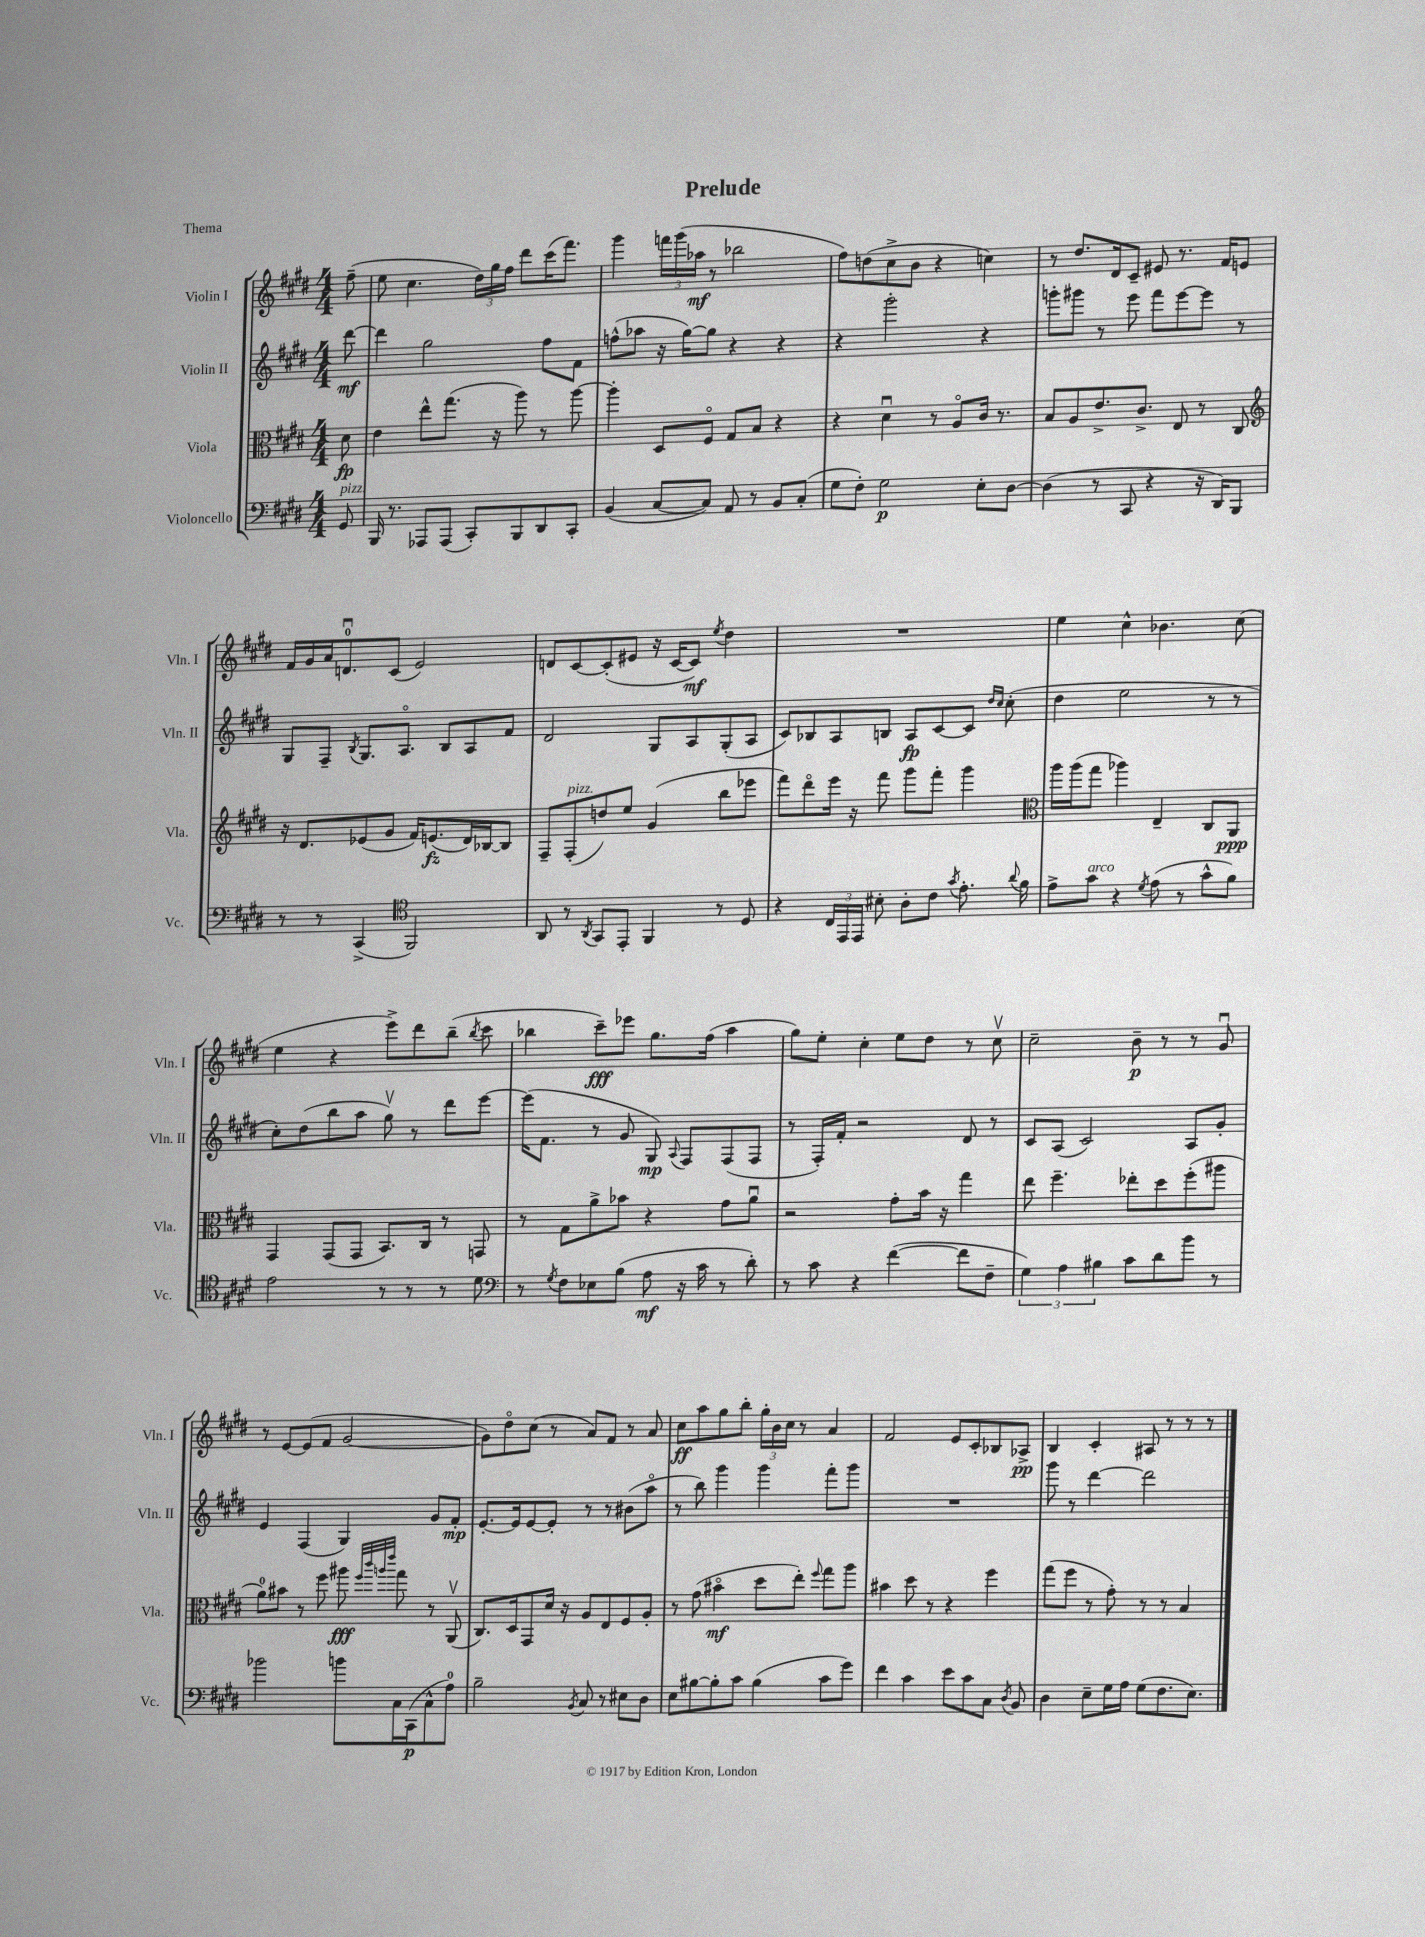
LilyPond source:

\header { title = "Prelude" piece = "Thema" }
<<
\new StaffGroup <<
\new Staff = "s0" \with { instrumentName = "Violin I" shortInstrumentName = "Vln. I" } {
    \clef treble \key e \major \numericTimeSignature \time 4/4 \partial 8
    \autoBeamOff fis''8--( |
    e''8 cis''4. \tuplet 3/2 { dis''16[) gis''16 fis''16] } dis'''8[ cis'''16( fis'''8.]) |
    gis'''4 \tuplet 3/2 { f'''16[ gis'''16( aes''16]\mf } r8 bes''2 |
    fis''8[) d''8( cis''8-> b'8] r4 c''4) |
    r8 dis''8.[ dis'16 cis'8]-- eis'8 r8. fis'16[ e'8] |
    fis'16[ gis'16 a'16 d'8.-0\downbow cis'8]( e'2) |
    d'8[ cis'8~ cis'8-.( eis'8] r16 cis'16[~ cis'8]\mf) \acciaccatura { e''8 } dis''4 |
    R1 |
    e''4 cis''4-^ bes'4. cis''8( |
    e''4 r4 e'''8[->) dis'''8 b''8]--( \acciaccatura { b''8 } cis'''8 |
    bes''4 cis'''8[--\fff) ees'''8] gis''8.[ fis''16]( a''4 |
    gis''8[) e''8]-. cis''4-. e''8[ dis''8] r8 cis''8\upbow |
    cis''2-- b'8--\p r8 r8 gis'8\downbow |
    r8 e'8[~ e'8( fis'8] gis'2~ |
    gis'8[) dis''8\flageolet cis''8]( r8 a'8[) fis'8] r8 a'8 |
    cis''8[\ff a''8 gis''8 b''8]-. \tuplet 3/2 { gis''16[-. b'16 cis''16] } r8 a'4 |
    fis'2 e'8[ cis'8-. bes8 aes8]->\pp |
    b4 cis'4-. ais8 r8 r8 r8 \bar "|." |
}
\new Staff = "s1" \with { instrumentName = "Violin II" shortInstrumentName = "Vln. II" } {
    \clef treble \key e \major \numericTimeSignature \time 4/4 \partial 8
    \autoBeamOff dis'''8~\mf |
    dis'''4 gis''2 fis''8[ fis'8] |
    f''8[-^( aes''8] r16 gis''16[~) gis''8] r4 r4 |
    r4 gis'''2-. r4 |
    g'''8[-. gis'''8] r8 e'''8 fis'''8[ e'''8~ e'''8] r8 |
    gis8[ fis8]-- \acciaccatura { b8 } gis8.[ a8.]\flageolet b8[ a8 fis'8] |
    dis'2 gis8[ a8 gis8-.( a8] |
    cis'8[) bes8 a8 b8] a8[\fp cis'8~ cis'8] \grace { dis''16[ cis''16] } cis''8-.( |
    dis''4 e''2 r8 r8 |
    cis''8[-.) dis''8( b''8 a''8] gis''8\upbow) r8 dis'''8[ e'''8]~ |
    e'''16[( fis'8.] r8 gis'8 gis8\mp) \appoggiatura { a8 } fis8[ fis8( fis8] |
    r8 fis16[-.) fis'16]-. r2 dis'8 r8 |
    cis'8[ a8]( cis'2) a8[ gis'8]-. |
    e'4 fis4( gis4) gis'8[ fis'8]-.\mp |
    e'8.[~-. e'16 e'8~ e'8]-. r8 r8 bis'8[( a''8]\flageolet |
    r8 b''8) gis'''4 gis'''4 fis'''8[-. gis'''8] |
    R1 |
    gis'''8 r8 dis'''4~ dis'''2 \bar "|." |
}
\new Staff = "s2" \with { instrumentName = "Viola" shortInstrumentName = "Vla." } {
    \clef alto \key e \major \numericTimeSignature \time 4/4 \partial 8
    \autoBeamOff dis'8\fp |
    e'4 e''8[-^ gis''8.]( r16 a''8) r8 a''8~ |
    a''4-. dis8[ fis8]\flageolet gis8[ b8] r4 |
    r4 dis'4\downbow r8 a8[\flageolet cis'16] r8. |
    b8[ a8 e'8.-> cis'8.]-> e8 r8 cis8 |
    \clef treble r16 dis'8.[ ees'8( gis'8] fis'16[) e'8.\fz( dis'16) bes16~ bes8] |
    fis8[-- fis8-.^\markup { \italic "pizz." }( d''8) e''8] gis'4( b''8[ ees'''8] |
    fis'''8[) dis'''8\flageolet e'''16] r16 fis'''8 gis'''8[ fis'''8]-. gis'''4 |
    \clef alto a''16[ a''16( gis''8] aes''4) e4-- cis8[ a,8]\ppp |
    gis,4 gis,8[( gis,8] b,8.[) cis16] r8 g,8 |
    r8 gis8[ a'8-> bes'8] r4 gis'8[ a'8]\downbow |
    r2 gis'8[-. b'16] r16 gis''4 |
    e''8 fis''4.-- ees''8[-. dis''8 fis''8-.( ais''8] |
    a'8[-0) bis'8] r8 fis''8 ais''8\fff \grace { fis''32[ cis'''32 a''32 e'''32] } gis''8 r8 a,8\upbow( |
    cis8.[) dis16 gis,8 dis'16] r16 a8[ e8 fis8 a8]-. |
    r8 gis'8( bis'4\flageolet\mf dis''8[ e''8]-.) \appoggiatura { fis''8 } gis''8[ a''8] |
    bis'4 dis''8 r8 r4 fis''4 |
    gis''8[( fis''8] r8 gis'8-.) r8 r8 b4 \bar "|." |
}
\new Staff = "s3" \with { instrumentName = "Violoncello" shortInstrumentName = "Vc." } {
    \clef bass \key e \major \numericTimeSignature \time 4/4 \partial 8
    \autoBeamOff gis,8^\markup { \italic "pizz." } |
    b,,16 r8. aes,,8[ aes,,8]( cis,8[-.) b,,8 dis,8 cis,8]-. |
    b,4( cis8[~ cis8]) a,8 r8 b,8[ cis8]-.( |
    gis8[ fis8]-.) gis2\p e8[-. dis8]~ |
    dis4( r8 cis,8 r4 r16 dis,16[) b,,8] |
    r8 r8 cis,4->( \clef tenor fis,2) |
    a,8 r8 \acciaccatura { a,8 } gis,8[ e,8]-. fis,4 r8 dis8 |
    r4 \tuplet 3/2 { cis16[ e,16 e,16] } bis8-. a8[-. cis'8] \acciaccatura { gis'8 } e'8.-. \appoggiatura { a'8 } fis'16 |
    e'8[-> gis'8]^\markup { \italic "arco" } r4 \acciaccatura { dis'8 } e'8( r8 gis'8[-^ fis'8]) |
    e'2 r8 r8 r8 dis'8 |
    \clef bass r8 \acciaccatura { gis8 } fis8[ ees8 b8]( a8\mf r16 cis'16 r8 dis'8-.) |
    r8 cis'8 r4 fis'4~( fis'8[ fis8]-- |
    \tuplet 3/2 { gis4) a4 bis4 } cis'8[ dis'8 b'8] r8 |
    bes'2 b'8[ cis16 cis,16\p( cis8-^ a8]-0) |
    b2-- \acciaccatura { b,8 } cis8 r8 eis8[ dis8] |
    e8[ bis8~ bis8-. cis'8] bis4( cis'8[ gis'8]) |
    fis'4 cis'4 e'8[ cis'8 cis8] \acciaccatura { dis8 } b,8 |
    dis4 e8[-- gis16 a16] gis8[( fis8. e8.]) \bar "|." |
}
>>
>>
\layout { \context { \Score \remove "Bar_number_engraver" } }
